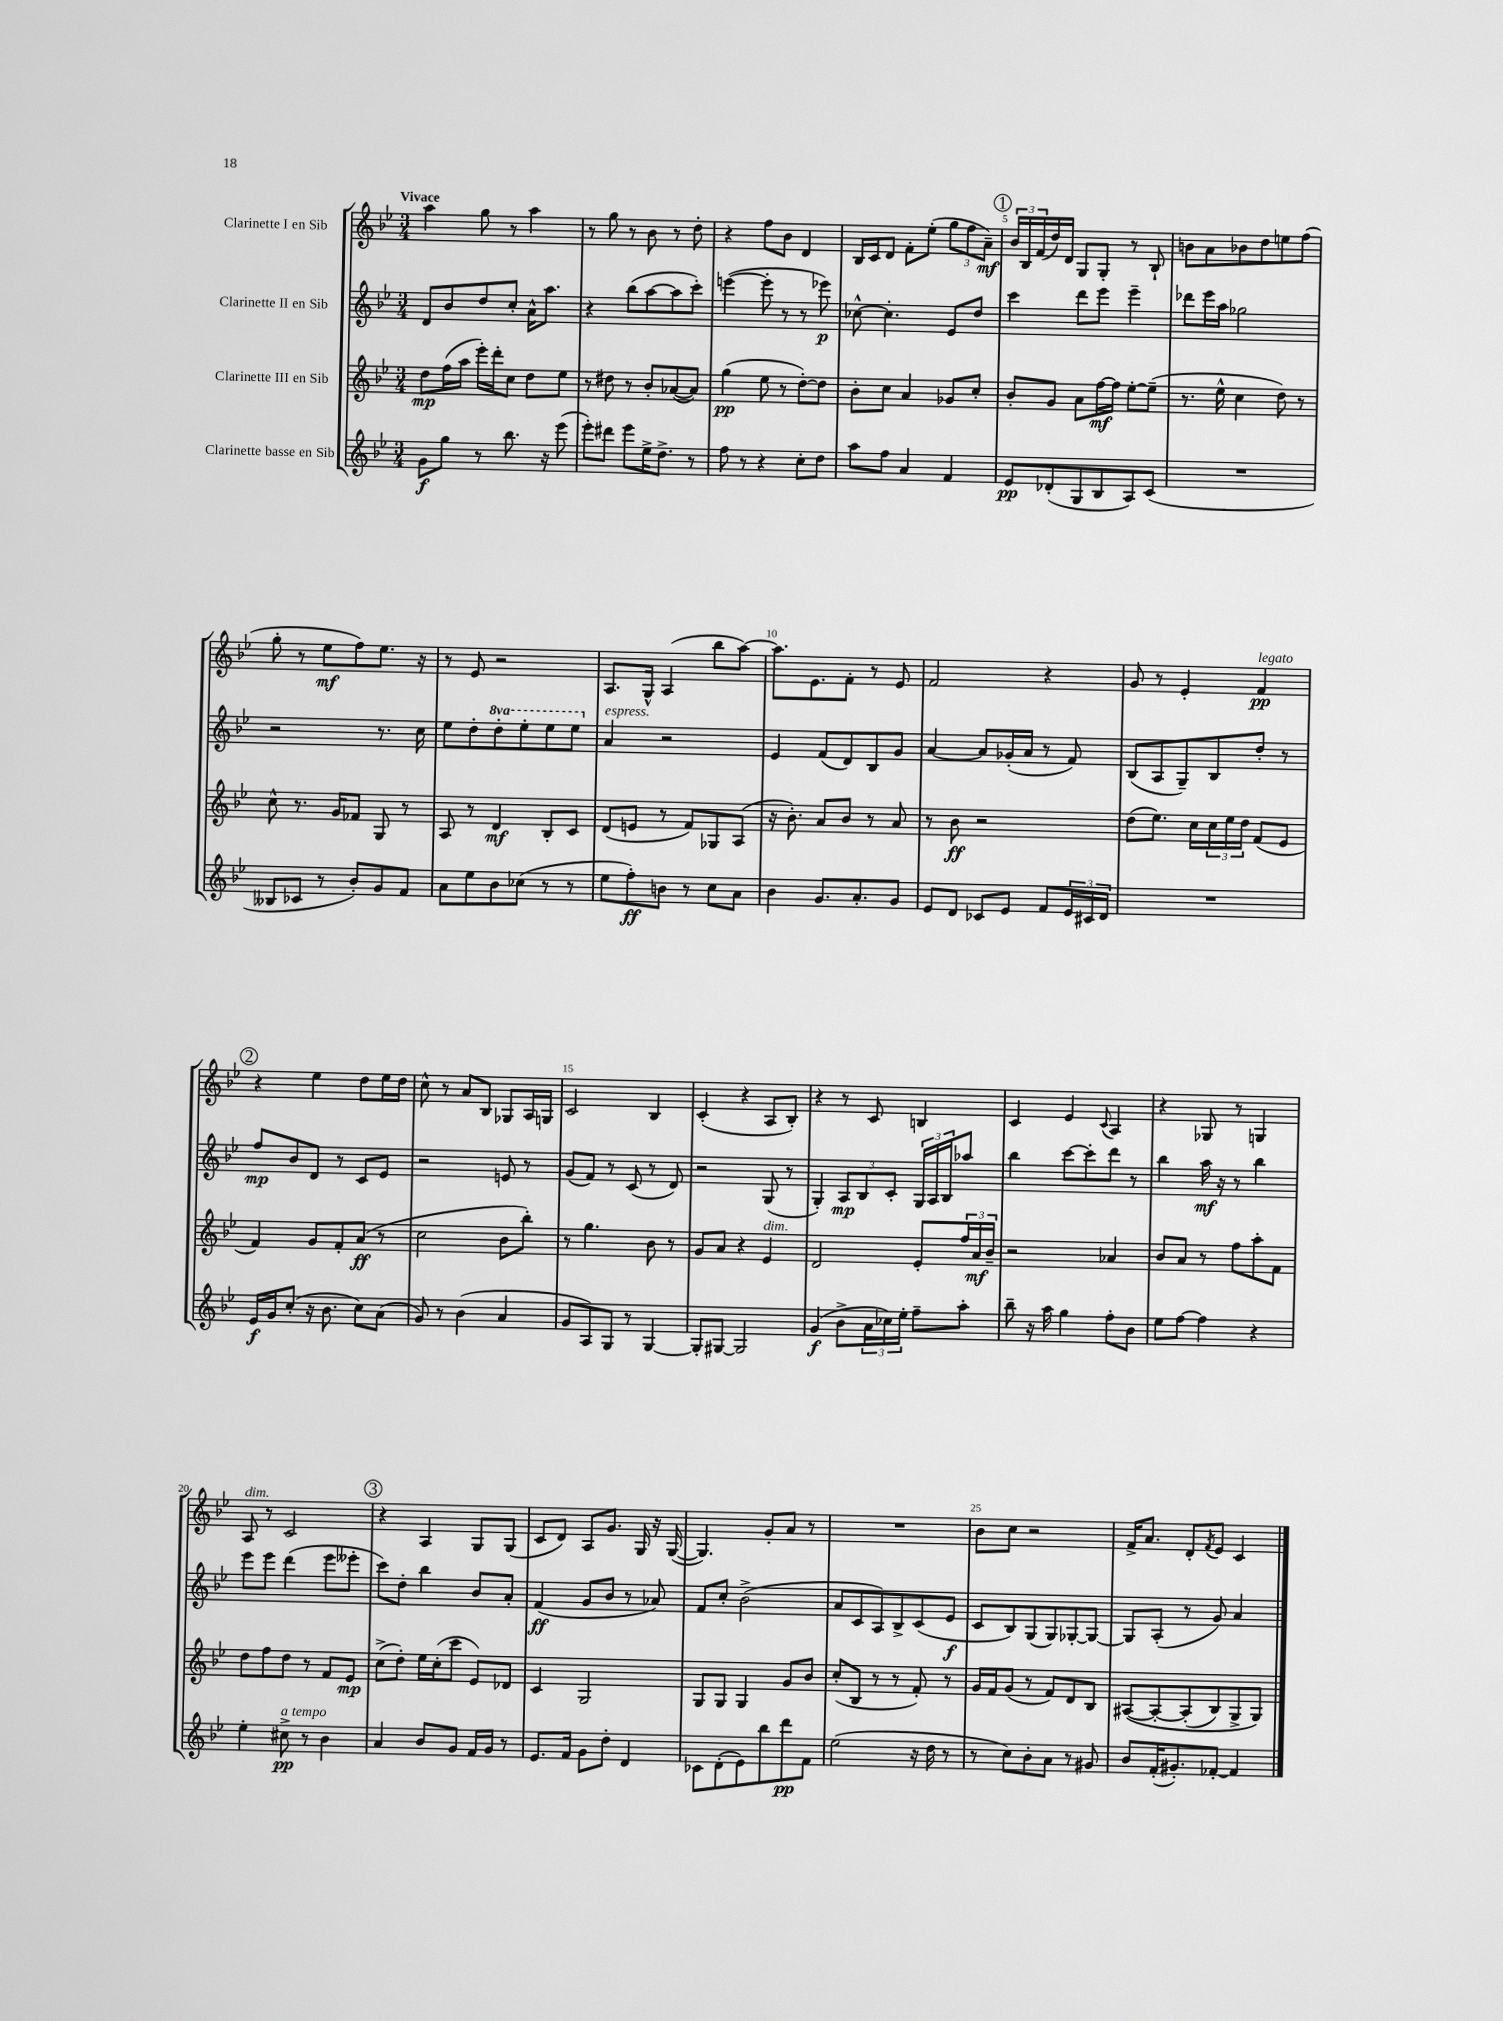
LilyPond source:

<<
\new StaffGroup <<
\new Staff = "s0" \with { instrumentName = "Clarinette I en Sib" } {
    \clef treble \key bes \major \numericTimeSignature \time 3/4 \tempo "Vivace"
    a''4 g''8 r8 a''4 |
    r8 g''8 r8 bes'8 r8 d''8-. |
    r4 f''8 bes'8 d'4 |
    bes16 c'16 d'8 f'8-. ees''8-.( \tuplet 3/2 { g''8 f''8 a'8--\mf) } |
    \mark \markup { \circle "1" } \tuplet 3/2 { bes'16 bes16 f'16( } d''16) d'16 g8 g8-. r8 bes8-! |
    b'8 a'8 bes'8 d''8 e''8 f''8( |
    g''8-. r8 ees''8\mf f''8) ees''8. r16 |
    r8 ees'8 r2 |
    a8. g16-^ a4( bes''8 a''8~) |
    a''8. ees'8. f'8-. r8 ees'8 |
    f'2 r4 |
    g'8 r8 ees'4-. f'4\pp^\markup { \italic "legato" } |
    \mark \markup { \circle "2" } r4 ees''4 d''8 ees''16 d''16 |
    c''8-^ r8 a'8 bes8 ges8 a16 g16 |
    c'2 bes4 |
    c'4-.( r4 a8 bes8-.) |
    r4 r8 c'8 b4 |
    c'4 ees'4 \appoggiatura { c'8 } a4 |
    r4 ges8 r8 g4 |
    a8^\markup { \italic "dim." } r8 c'2 |
    \mark \markup { \circle "3" } r4 a4 g8 g8( |
    c'8 d'8) a8 g'8. g16 r16 g16~( |
    g4.) g'8-. a'8 r8 |
    R2. |
    bes'8 c''8 r2 |
    f'16-> a'8. d'8-. \acciaccatura { f'8 } ees'8 c'4 \bar "|." |
}
\new Staff = "s1" \with { instrumentName = "Clarinette II en Sib" } {
    \clef treble \key bes \major \numericTimeSignature \time 3/4 \set Staff.ottavationMarkups = #ottavation-simple-ordinals
    d'8 bes'8 d''8 c''8-. a'16-^ a''8. |
    r4 bes''8( a''8~ a''8 c'''8-.) |
    e'''4~( e'''8-. r8 r8 ees'''8\p) |
    ces''8~-^ ces''4.-. ees'8 d''8 |
    \mark \markup { \circle "1" } c'''4 d'''8 ees'''8 ees'''4-- |
    des'''8 ees'''16 a''16 ges''2 |
    r2 r8. c''16 |
    ees''8 d''8-. \ottava #1 d'''8-. ees'''8-. ees'''8 ees'''8 \ottava #0 |
    a'4^\markup { \italic "espress." } r2 |
    ees'4 f'8( d'8) bes8 g'8 |
    a'4~ a'8 ges'16-.( a'16 r8 f'8) |
    bes8( a8 g8--) bes8 d''8-. r8 |
    \mark \markup { \circle "2" } f''8\mp bes'8 d'8 r8 c'8 ees'8 |
    r2 e'8 r8 |
    g'8( f'8) r8 c'8( r8 d'8) |
    r2 g8( r8 |
    g4-.) \tuplet 3/2 { a8\mp bes8 c'8-. } \tuplet 3/2 { g16 a16 bes16 } aes''8 |
    bes''4 c'''8~ c'''8-. d'''8 r8 |
    bes''4 a''16\mf r16 r8 bes''4 |
    ees'''8 ees'''8 d'''4( ees'''8 eeses'''8-. |
    \mark \markup { \circle "3" } c'''8) d''8-. bes''4 bes'8 a'8-. |
    f'4\ff( g'8 bes'8 r8 aes'8) |
    f'8 c''8-. bes'2->( |
    a'8 c'8 a8) bes8-> c'8( ees'8\f |
    c'8 bes8) g8( g8) ges8~-. ges8~ |
    ges8 a8-.( r8 g'8) a'4 \bar "|." |
}
\new Staff = "s2" \with { instrumentName = "Clarinette III en Sib" } {
    \clef treble \key bes \major \numericTimeSignature \time 3/4
    d''8\mp f''16( a''16 ees'''16-.) d'''16-. c''8 d''8 ees''8 |
    r8 dis''8 r8 bes'8-. aes'8~( aes'8) |
    g''4\pp( ees''8 r8 d''8~-.) d''8 |
    bes'8-. c''8 a'4 ges'8 c''8-. |
    \mark \markup { \circle "1" } bes'8-. g'8 a'8 f''16~\mf f''16 ees''8~-. ees''8--( |
    r8. ees''16-^ c''4 d''8) r8 |
    c''8-^ r8. g'16 fes'8 g8 r8 |
    a8 r8 d'4\mf bes8-. c'8 |
    d'8( e'8 r8 f'8) ges8 a8( |
    r16 bes'8.-.) a'8 bes'8 r8 a'8 |
    r8 bes'8\ff r2 |
    d''8( ees''8.) c''16 \tuplet 3/2 { c''16 ees''16 d''16 } f'8( ees'8 |
    \mark \markup { \circle "2" } f'4) g'8 f'8-. a'8\ff( r8 |
    c''2 bes'8 bes''8-.) |
    r8 g''4. bes'8 r8 |
    g'8 a'8 r4 ees'4^\markup { \italic "dim." } |
    d'2 ees'8-. \tuplet 3/2 { f''16 a'16\mf bes'16-- } |
    r2 aes'4 |
    bes'8 a'8 r8 f''8 a''8-. f'8 |
    d''8 f''8 d''8 r8 f'8 ees'8\mp |
    \mark \markup { \circle "3" } c''8->( d''8-.) ees''16 c''16-.( c'''8 ees'8) des'8 |
    c'4 g2 |
    g8 g8 g4 g'8 bes'8 |
    c''8-.( bes8 r8 r8 f'8-.) r8 |
    g'16 f'16 g'8( r8 f'8) d'8 bes8 |
    ais8~\( ais8~-. ais8-.( bes8) g8-> g8\) \bar "|." |
}
\new Staff = "s3" \with { instrumentName = "Clarinette basse en Sib" } {
    \clef treble \key bes \major \numericTimeSignature \time 3/4
    g'8\f g''8 r8 bes''8. r16 ees'''8( |
    ees'''8-.) dis'''8 ees'''8 ees''16-> d''8.-> r8 |
    f''8 r8 r4 c''8-. d''8 |
    a''8 f''8 a'4 f'4 |
    \mark \markup { \circle "1" } ees'8\pp des'8-.( g8 bes8 a8) c'8( |
    R2. |
    beses8 ces'8 r8 bes'8-.) g'8 f'8 |
    a'8 ees''8 bes'8 ces''8( r8 r8 |
    ees''8 f''8-.\ff) b'8 r8 c''8 a'8 |
    bes'4 g'8. a'8.-. g'8 |
    ees'8 d'8 ces'8 ees'8 f'8 \tuplet 3/2 { ees'16 cis'16 d'16 } |
    R2. |
    \mark \markup { \circle "2" } ees'16\f g'16 c''8-.( r16 bes'8. c''8) a'8( |
    g'8) r8 bes'4( a'4 |
    g'8 a8) g8 r8 g4~ |
    g8-. gis8~ gis2 |
    g'4\f( bes'8-> \tuplet 3/2 { a'16 ces''16) ees''16-. } f''8-- a''8-. |
    bes''8-- r16 a''16 g''4 f''8-. bes'8 |
    ees''8 f''8~ f''4 r4 |
    ees''4-. cis''8->\pp^\markup { \italic "a tempo" } r8 bes'4 |
    \mark \markup { \circle "3" } a'4 bes'8 g'8 f'16 g'16 r8 |
    ees'8. f'16 g'8 d''8-. d'4 |
    ces'8 d'8-.( ees'8) bes''8 d'''8\pp f'8 |
    ees''2( r16 d''16 r8 |
    r8 c''8) bes'8-. a'8 r8 gis'8 |
    bes'8 f'16-.( gis'8.-.) fes'8~-. fes'4 \bar "|." |
}
>>
>>
\layout { \context { \Score \override BarNumber.break-visibility = ##(#f #t #t) barNumberVisibility = #(every-nth-bar-number-visible 5) } }
